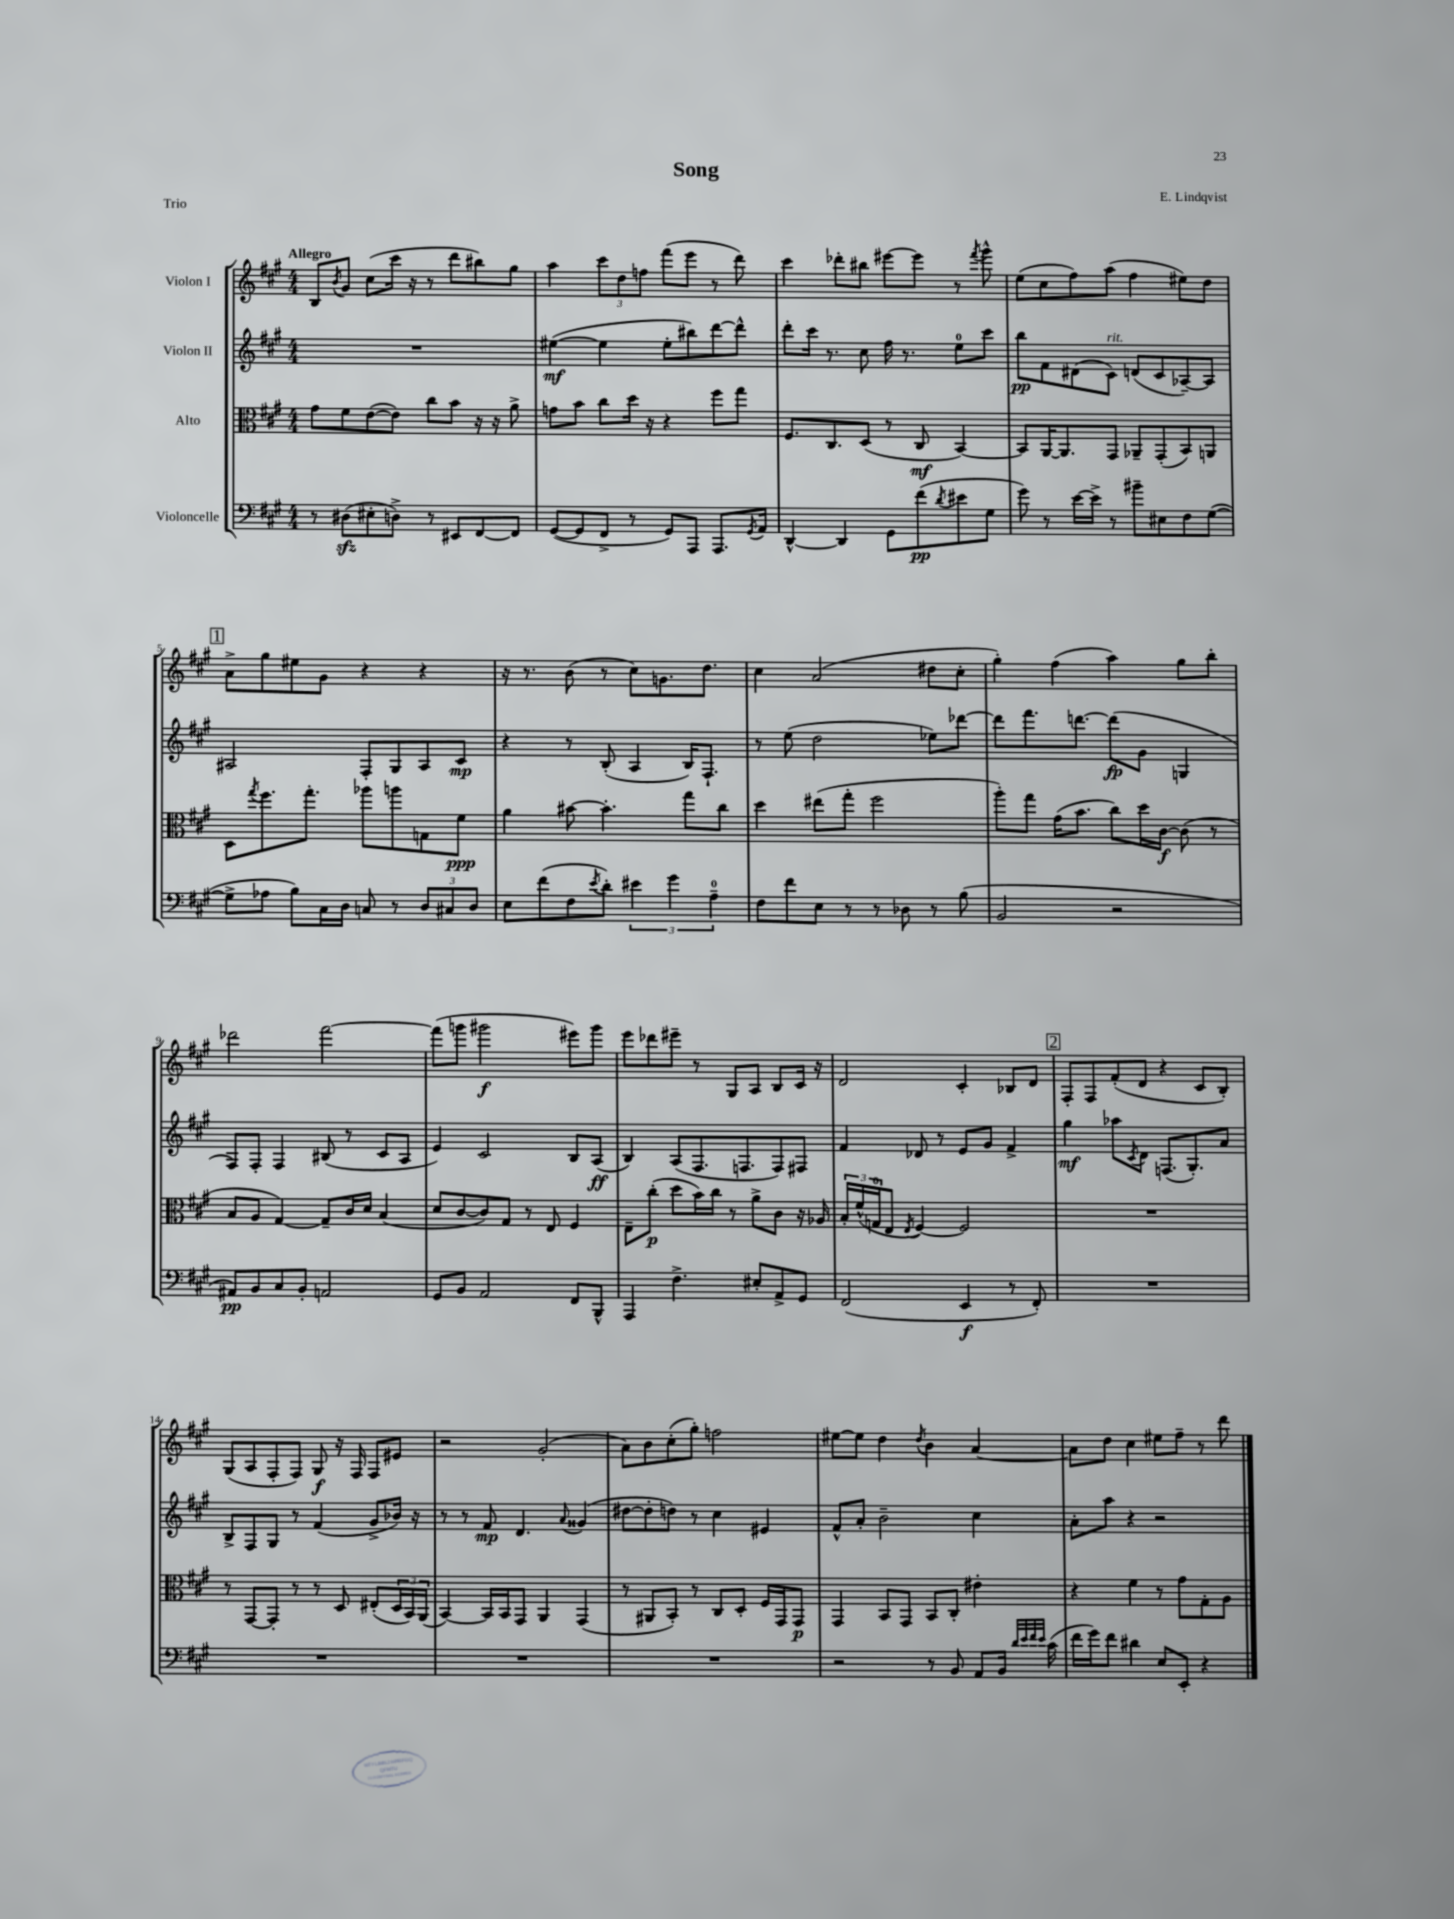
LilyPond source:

\header { title = "Song" composer = "E. Lindqvist" piece = "Trio" }
<<
\new StaffGroup <<
\new Staff = "s0" \with { instrumentName = "Violon I" } {
    \clef treble \key a \major \numericTimeSignature \time 4/4 \tempo "Allegro"
    b8 \acciaccatura { b'8 } gis'8 cis''8( cis'''16 r16 r8 d'''8 bis''8) gis''8 |
    a''4 \tuplet 3/2 { cis'''8 d''8 f''8 } fis'''8( e'''8 r8 d'''8) |
    cis'''4 des'''8-. bis''8 eis'''8~ eis'''8 r8 \acciaccatura { fis'''8 } gis'''8-^ |
    e''8( cis''8 fis''8) a''8( fis''4 eis''8) d''8 |
    \mark \markup { \box "1" } a'8-> gis''8 eis''8 gis'8 r4 r4 |
    r16 r8. b'8( r8 cis''8) g'8. d''8. |
    cis''4 a'2( dis''8 cis''8-. |
    gis''4-.) fis''4( a''4) gis''8 b''8-. |
    des'''2 fis'''2~ |
    fis'''8( g'''8 gis'''2\f eis'''8) gis'''8 |
    e'''8 des'''8 eis'''8-- r8 gis8 a8 b8 cis'16 r16 |
    d'2 cis'4-. bes8 d'8 |
    \mark \markup { \box "2" } fis8-. fis8 fis'8-.( d'8 r4 cis'8 b8-.) |
    gis8( a8 fis8-. fis8) gis8\f r16 fis16 fis8 eis'8 |
    r2 gis'2-.( |
    a'8) b'8 cis''8-.( gis''8-.) f''2 |
    eis''8~ eis''8 d''4 \acciaccatura { d''8 } b'4 a'4~ |
    a'8 d''8 cis''4 eis''8 fis''8-- r8 d'''8 \bar "|." |
}
\new Staff = "s1" \with { instrumentName = "Violon II" } {
    \clef treble \key a \major \numericTimeSignature \time 4/4
    R1 |
    eis''4~\mf( eis''4 eis''8-. bis''8) d'''8~ d'''8-^ |
    d'''8-. cis'''16 r8. cis''8 fis''16 r8. e''8-0 cis'''8 |
    b''8\pp fis'8 dis'8( cis'8^\markup { \italic "rit." }) d'8( cis'8 aes8~--) aes8 |
    \mark \markup { \box "1" } ais2 fis8-. gis8 ais8 cis'8\mp |
    r4 r8 b8-.( a4 b16) fis8.-! |
    r8 e''8( d''2 ees''8) des'''8~ |
    des'''8 fis'''8. d'''8.~ d'''8\fp( gis'8 g4 |
    fis8) fis8-. fis4 bis8( r8 cis'8 a8 |
    e'4) cis'2 b8 a8\ff( |
    b4) a8( fis8. f8. f8) fis8 |
    fis'4 des'8 r8 e'8 gis'8 fis'4-> |
    \mark \markup { \box "2" } gis''4\mf aes''8 \acciaccatura { cis'8 } d'8 f8.( gis8.-.) a'8 |
    b8-> fis8 gis8 r8 fis'4( gis'8-> bes'16) r16 |
    r8 r8 fis'8\mp d'4. \appoggiatura { a'8 } gisis'4( |
    dis''8~ dis''8-. d''8) r8 cis''4 eis'4 |
    fis'8-^ a'8-. b'2-- cis''4 |
    a'8-. a''8 r4 r2 \bar "|." |
}
\new Staff = "s2" \with { instrumentName = "Alto" } {
    \clef alto \key a \major \numericTimeSignature \time 4/4
    gis'8 fis'8 e'8~( e'8) cis''8 b'8 r16 r16 a'8-> |
    g'8 b'8 cis''8 d''16 r16 r4 fis''8 gis''8 |
    fis8. cis8. d8( r8 cis8\mf b,4~) |
    b,8 a,16~ a,8. gis,8 aes,8-- gis,8-.( b,8) a,8 |
    \mark \markup { \box "1" } d8 \acciaccatura { gis''8 } fis''8. gis''8.-. aes''8 a''8 g8 fis'8\ppp |
    a'4 bis'8~ bis'4.-. gis''8 cis''8 |
    d''4 eis''8( gis''8-. fis''2 |
    a''8-.) gis''8 gis'16( b'8. cis''8) d''16 cis'16~\f cis'8( r8 |
    b8 a8 gis4~) gis8-- cis'16 d'16 b4( |
    d'8 cis'8~ cis'8) gis8 r8 e8 fis4 |
    e8-- cis''8-.\p( d''8 b'16) cis''16 r8 a'8-> cis'8 r16 aes16 |
    \tuplet 3/2 { b16-. fis'16-^( g16-0 } e8 \acciaccatura { e8 } fis4~) fis2 |
    \mark \markup { \box "2" } R1 |
    r8 gis,8~ gis,8-. r8 r8 d8 eis8-.( \tuplet 3/2 { d16 b,16) a,16( } |
    b,4~) b,16 b,16 gis,8 a,4 gis,4( |
    r8 ais,8 b,8-.) r8 cis8 d8-. fis16 gis,16 gis,8\p |
    gis,4 b,8 gis,8 b,8 cis8-. eis'4-. |
    r4 fis'4 r8 gis'8 gis8-. a8 \bar "|." |
}
\new Staff = "s3" \with { instrumentName = "Violoncelle" } {
    \clef bass \key a \major \numericTimeSignature \time 4/4
    r8 dis8\sfz( eis8-. d8->) r8 eis,8 fis,8~ fis,8 |
    gis,8~( gis,8 fis,8-> r8 gis,8) a,,8 a,,8. \acciaccatura { gis,8 } a,16 |
    d,4~-^ d,4 gis,8 fis'8\pp( \acciaccatura { d'8 } eis'8 gis8 |
    gis'8) r8 e'16~ e'16-> r8 bis'8-- eis8 fis8 gis8~( |
    \mark \markup { \box "1" } gis8-> aes8 b8) cis16 d16 c8 r8 \tuplet 3/2 { d8 cis8 d8 } |
    e8 fis'8( fis8 \acciaccatura { e'8 } d'8-.) \tuplet 3/2 { eis'4 gis'4 a4-0-- } |
    fis8 fis'8 e8 r8 r8 des8 r8 b8( |
    b,2 r2 |
    ais,8\pp) b,8 cis8 b,8-. a,2 |
    gis,8 b,8 a,2 fis,8 b,,8-^ |
    a,,4 fis4.-> eis8-. a,8-> gis,8 |
    fis,2( e,4\f r8 fis,8-.) |
    \mark \markup { \box "2" } R1 |
    R1 |
    R1 |
    R1 |
    r2 r8 b,8 a,8 b,16 \grace { d'32 e'32 fis'32 e'32 } cis'16( |
    fis'16 gis'16) fis'8 dis'4 e8 e,8-. r4 \bar "|." |
}
>>
>>
